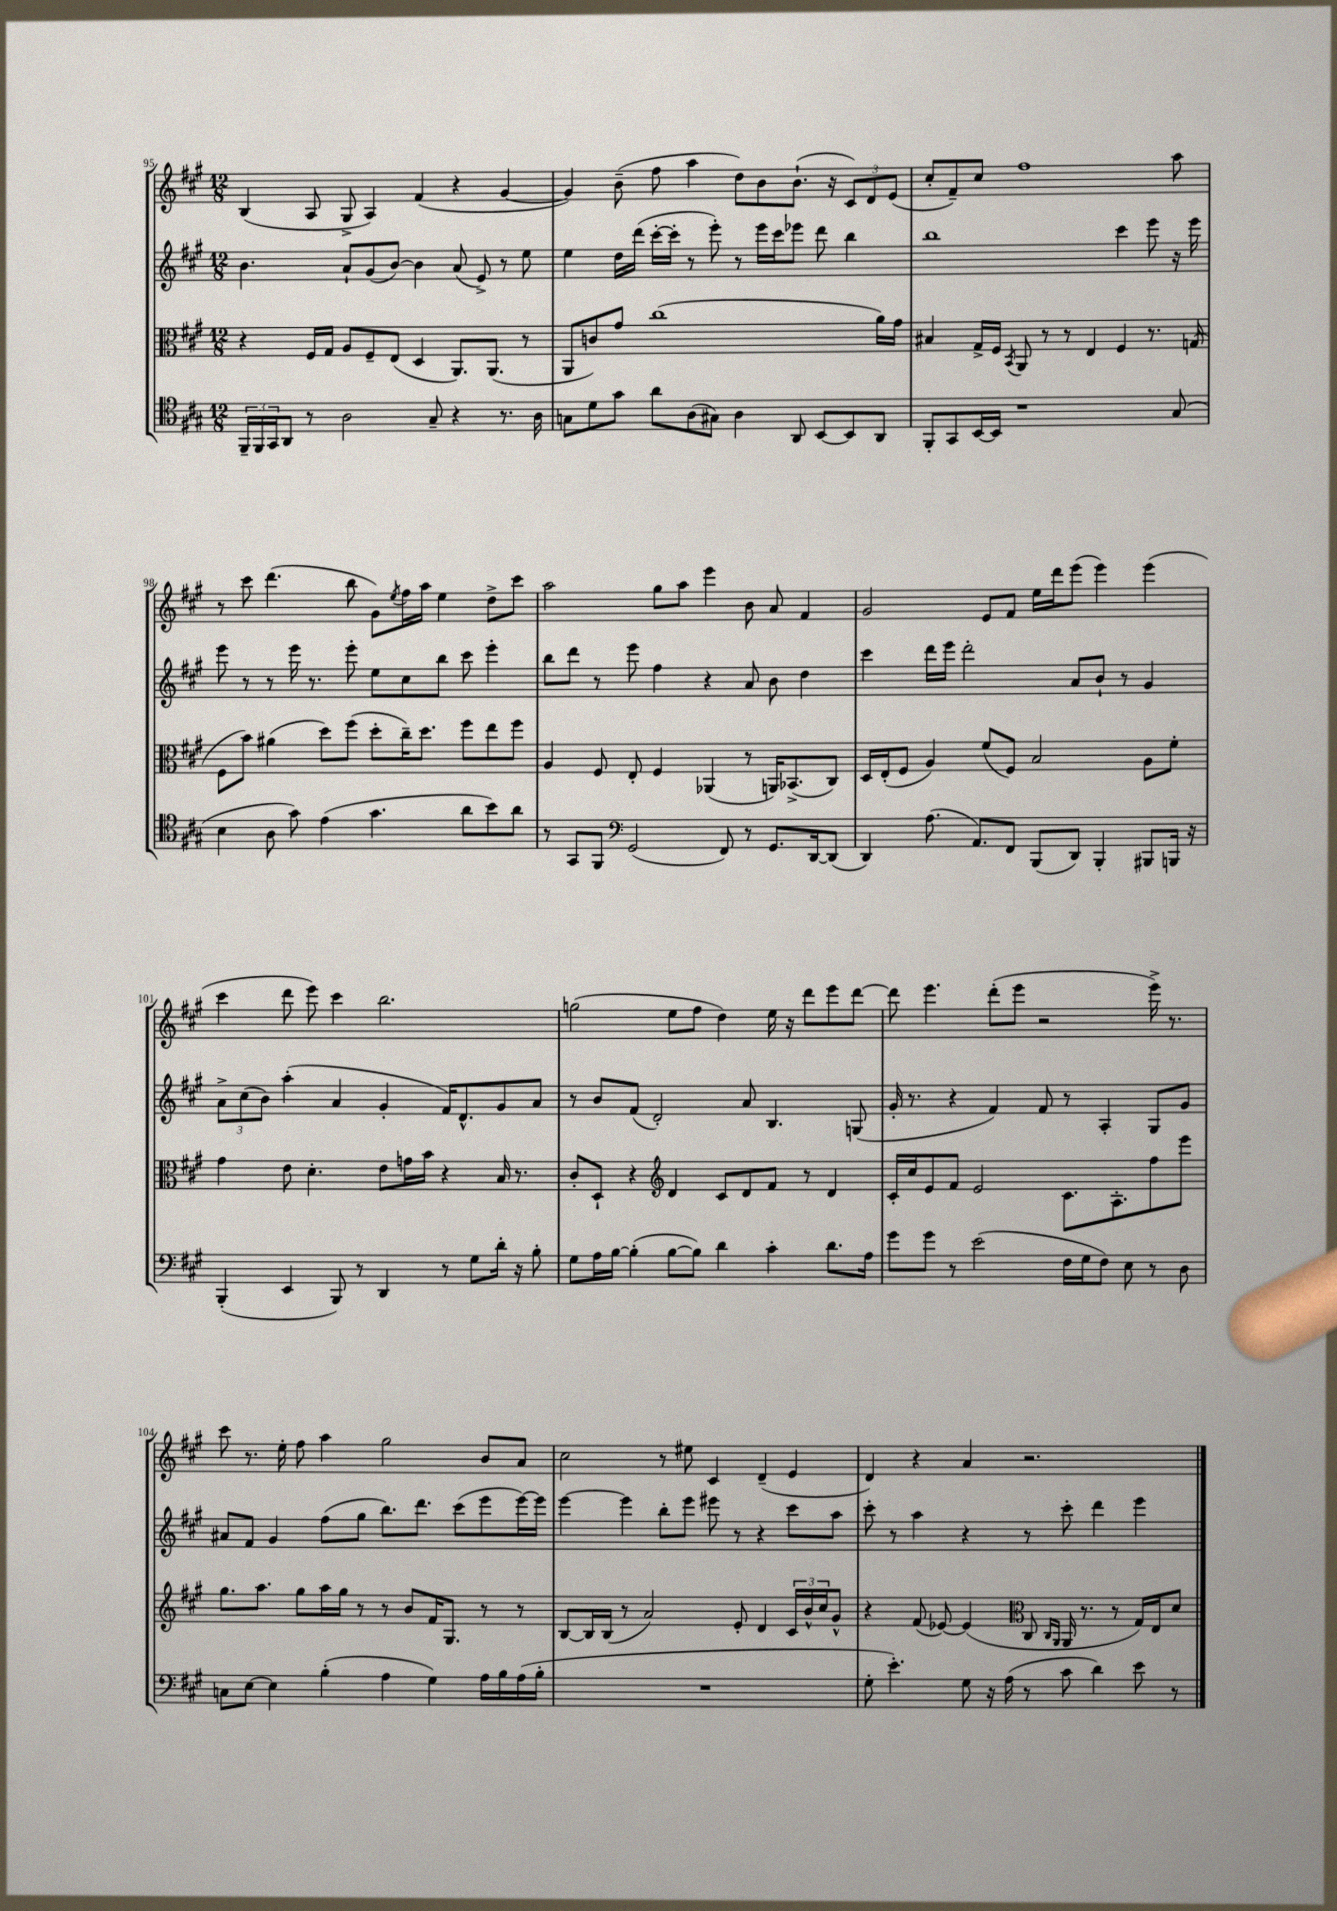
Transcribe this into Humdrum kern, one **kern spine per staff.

**kern	**kern	**kern	**kern
*staff4	*staff3	*staff2	*staff1
*clefC4	*clefC3	*clefG2	*clefG2
*k[f#c#g#]	*k[f#c#g#]	*k[f#c#g#]	*k[f#c#g#]
*M12/8	*M12/8	*M12/8	*M12/8
24FF#~/LL	4r	4.b\	(4B/
24FF#/	.	.	.
24GG#/J	.	.	.
8AA/J	.	.	.
8r	16F#/LL	.	8A/
.	16G#/JJ	.	.
2A\	8A/L	8a`/L	8G#^/
.	8F#~/	(8g#/	4A/)
.	(8E/J	[8b/J)	.
.	4D/	4b\]	(4f#/
8G#~/	.	.	.
4r	8.AA/L)	(8a/	4r
.	.	8e^/)	.
.	(8.AA/J	.	.
8.r	.	8r	[4g#/
.	8r	8ee\	.
16A\	.	.	.
=	=	=	=
8G\L	8AA/L	4ee\	4g#/])
8d\	8c/)	.	.
8g#\J	8g#/J	16dd\LL	(8b~\
.	.	(16ddd\JJ	.
8a\L	(1cc#	[16ccc#'\LL	8ff#\
.	.	16ccc#'\]JJ	.
(8A\	.	8r	4aa\
8G#\J)	.	8eee'\)	.
4A\	.	8r	8dd\L)
.	.	16eee\LL	8b\
.	.	16ccc#\J	.
8AA/	.	8eee-\J	(8.b`\J
[8BB/L	.	8ddd\	.
.	.	.	16r
8BB/]	.	4bb\	12c#/L)
.	.	.	12d/
8AA/J	16a\LL)	.	.
.	.	.	(12e/J
.	16g#\JJ	.	.
=	=	=	=
8FF#'/L	4B#/	1bb	8cc#'/L
8GG#/	.	.	8f#~/)
[16BB/L	16G#^/LL	.	8cc#/J
16BB/]JJ	16F#/JJ	.	.
.	8qBB/	.	.
1r	8AA/	.	1ff#
.	8r	.	.
.	8r	.	.
.	4E/	.	.
.	4F#/	4ccc#\	.
.	8.r	8eee\	.
(8G#/	.	16r	8aa\
.	(16G/	16eee\	.
=	=	=	=
4B\	8F#\L	8eee\	8r
.	8b\J)	8r	8ccc#\
8A\	(4a#\	8r	(4.ddd\
8g#\)	.	16eee\	.
.	.	8.r	.
(4e\	8dd\L)	.	.
.	(8ff#\J	8eee'\	8bb\
4.g#\	8dd'\L	8ee\L	8g#\L)
.	.	.	8qee/
.	16cc#~\K)	8cc#\	16ff#\L
.	8.dd\J	.	16aa\JJ
.	.	8bb\J	4ee\
8a\L	8ff#\L	8ccc#\	.
8b\)	8ee\	4eee'\	8dd^\L
8a\J	8ff#\J	.	8ccc#\J
=	=	=	=
8r	4A/	8bb\L	2aa\
8GG#/L	.	8ddd\J	.
8FF#/J	8F#/	8r	.
*clefF4	*	*	*
(2GG#/	8E'/	8eee\	.
.	4F#/	4ff#\	8gg#\L
.	.	.	8aa\J
.	(4AA-/	4r	4eee\
8FF#/)	.	.	.
8r	8r	8a/	8b\
8.GG#/L	16AA/LK)	8b\	8a/
.	(8.BB-^/	.	.
.	.	4dd\	4f#/
[16DD/k	.	.	.
(8DD/]J	8C#/J)	.	.
=	=	=	=
4DD/)	16D/LL	4ccc#\	2g#/
.	(16E'/J	.	.
.	8F#/J	.	.
(8.A\	4A/)	16ddd\LL	.
.	.	16eee\JJ	.
.	.	2ddd'\	.
8.AA/L)	.	.	.
.	(8f#/L	.	8e/L
8FF#/J	8F#/J)	.	8f#/J
(8BBB/L	2B/	.	16ee\LL
.	.	.	16ddd\J
8DD/J)	.	8a/L	(8eee\J
4BBB'/	.	8b`/J	4eee\)
.	.	8r	.
8BBB#/L	8A\L	4g#/	(4eee\
16BBB/Jk	8f#'\J	.	.
16r	.	.	.
=	=	=	=
(4BBB'/	4g#\	12a^\L	4ccc#\
.	.	(12cc#\	.
.	.	12b\J)	.
4EE/	8e\	(4aa'\	8ddd\
.	4.d'\	.	8eee\)
8BBB/)	.	4a/	4ccc#\
8r	.	.	.
4DD/	8e\L	4g#'/	2.bb\
.	16g\L	.	.
.	16b\JJ	.	.
8r	4r	16f#/LK)	.
.	.	8.d^^/	.
8G#\L	.	.	.
16d'\Jk	16B/	8g#/	.
16r	8.r	.	.
8B'\	.	8a/J	.
=	=	=	=
8G#\L	8c#'/L	8r	(2gg\
16A\L	8D`/J	8b/L	.
[16B\JJ	.	.	.
(4B'\]	4r	(8f#/J	.
.	.	2d'/)	.
*	*clefG2	*	*
[8B\L	4d/	.	8ee\L
8B\]J)	.	.	8ff#\J
4d\	8c#/L	.	4dd\)
.	8d/	8a/	.
4c#'\	8f#/J	4.B/	16ee\
.	.	.	16r
.	8r	.	8ddd\L
8.d\L	4d/	.	8eee\
.	.	(8G/	[8ddd\J
16A\Jk	.	.	.
=	=	=	=
8g#\L	16c#'/LL	16g#'/	8ddd\]
.	16cc#/J	8.r	.
8g#\J	8e/	.	4.eee\
8r	8f#/J	4r	.
(2e\	2e/	.	.
.	.	4f#/)	(8ddd'\L
.	.	.	8eee\J
.	.	8f#/	2r
16F#\LL	8.c#\L	8r	.
16G#\J	.	.	.
8F#\J)	.	4A'/	.
.	8.A'\	.	.
8E\	.	.	.
8r	8ff#\	8G#/L	16eee^\)
.	.	.	8.r
8D\	8eee\J	8g#/J	.
=	=	=	=
8C\L	8.gg#\L	8a#/L	8ccc#\
[8E\J	.	8f#/J	8.r
.	8.aa\J	.	.
4E\]	.	4g#/	.
.	.	.	16ee'\
.	8gg#\L	.	8ff#\
(4B'\	16aa\L	(8ff#\L	4aa\
.	16gg#\JJ	.	.
.	8r	8gg#\J	.
4A\	8r	8.bb\L)	2gg#\
.	8b/L	.	.
.	.	8.ddd\J	.
4G#\)	16f#/K	.	.
.	8.G#/J	.	.
.	.	(8ccc#\L	.
16A\LL	8r	8eee\	8b/L
16B\	.	.	.
(16A\	8r	[16eee\L)	8a/J
16B'\JJ	.	16eee\]JJ	.
=	=	=	=
1.r	[8B/L	[4eee\	2cc#\
.	16B/]L	.	.
.	(16B/JJ	.	.
.	8r	4eee\]	.
.	2a/)	.	.
.	.	8bb'\L	8r
.	.	8eee\J	8ee#\
.	.	8eee#\	4c#/
.	8e'/	8r	.
.	4d/	4r	(4d~/
.	24c#/LL	8ccc#\L	4e/
.	24b^^/	.	.
.	24cc#/J	.	.
.	8g#^^/J	8aa\J	.
=	=	=	=
8G#'\	4r	8ccc#'\	4d/)
4.e'\)	.	8r	.
.	(8f#/	4aa\	4r
.	[8e-/)	.	.
8G#\	(4e-/]	4r	4a/
16r	.	.	.
(16A\	.	.	.
*	*clefC3	*	*
8r	8C#/	8r	2.r
.	16qqC#/LL	.	.
.	16qqAA/JJ	.	.
8c#\	16AA/	8ccc#'\	.
.	8.r	.	.
4d\)	.	4ddd\	.
.	8r	.	.
8e\	16G#/LL)	4eee\	.
.	16E/J	.	.
8r	8d/J	.	.
==	==	==	==
*-	*-	*-	*-
